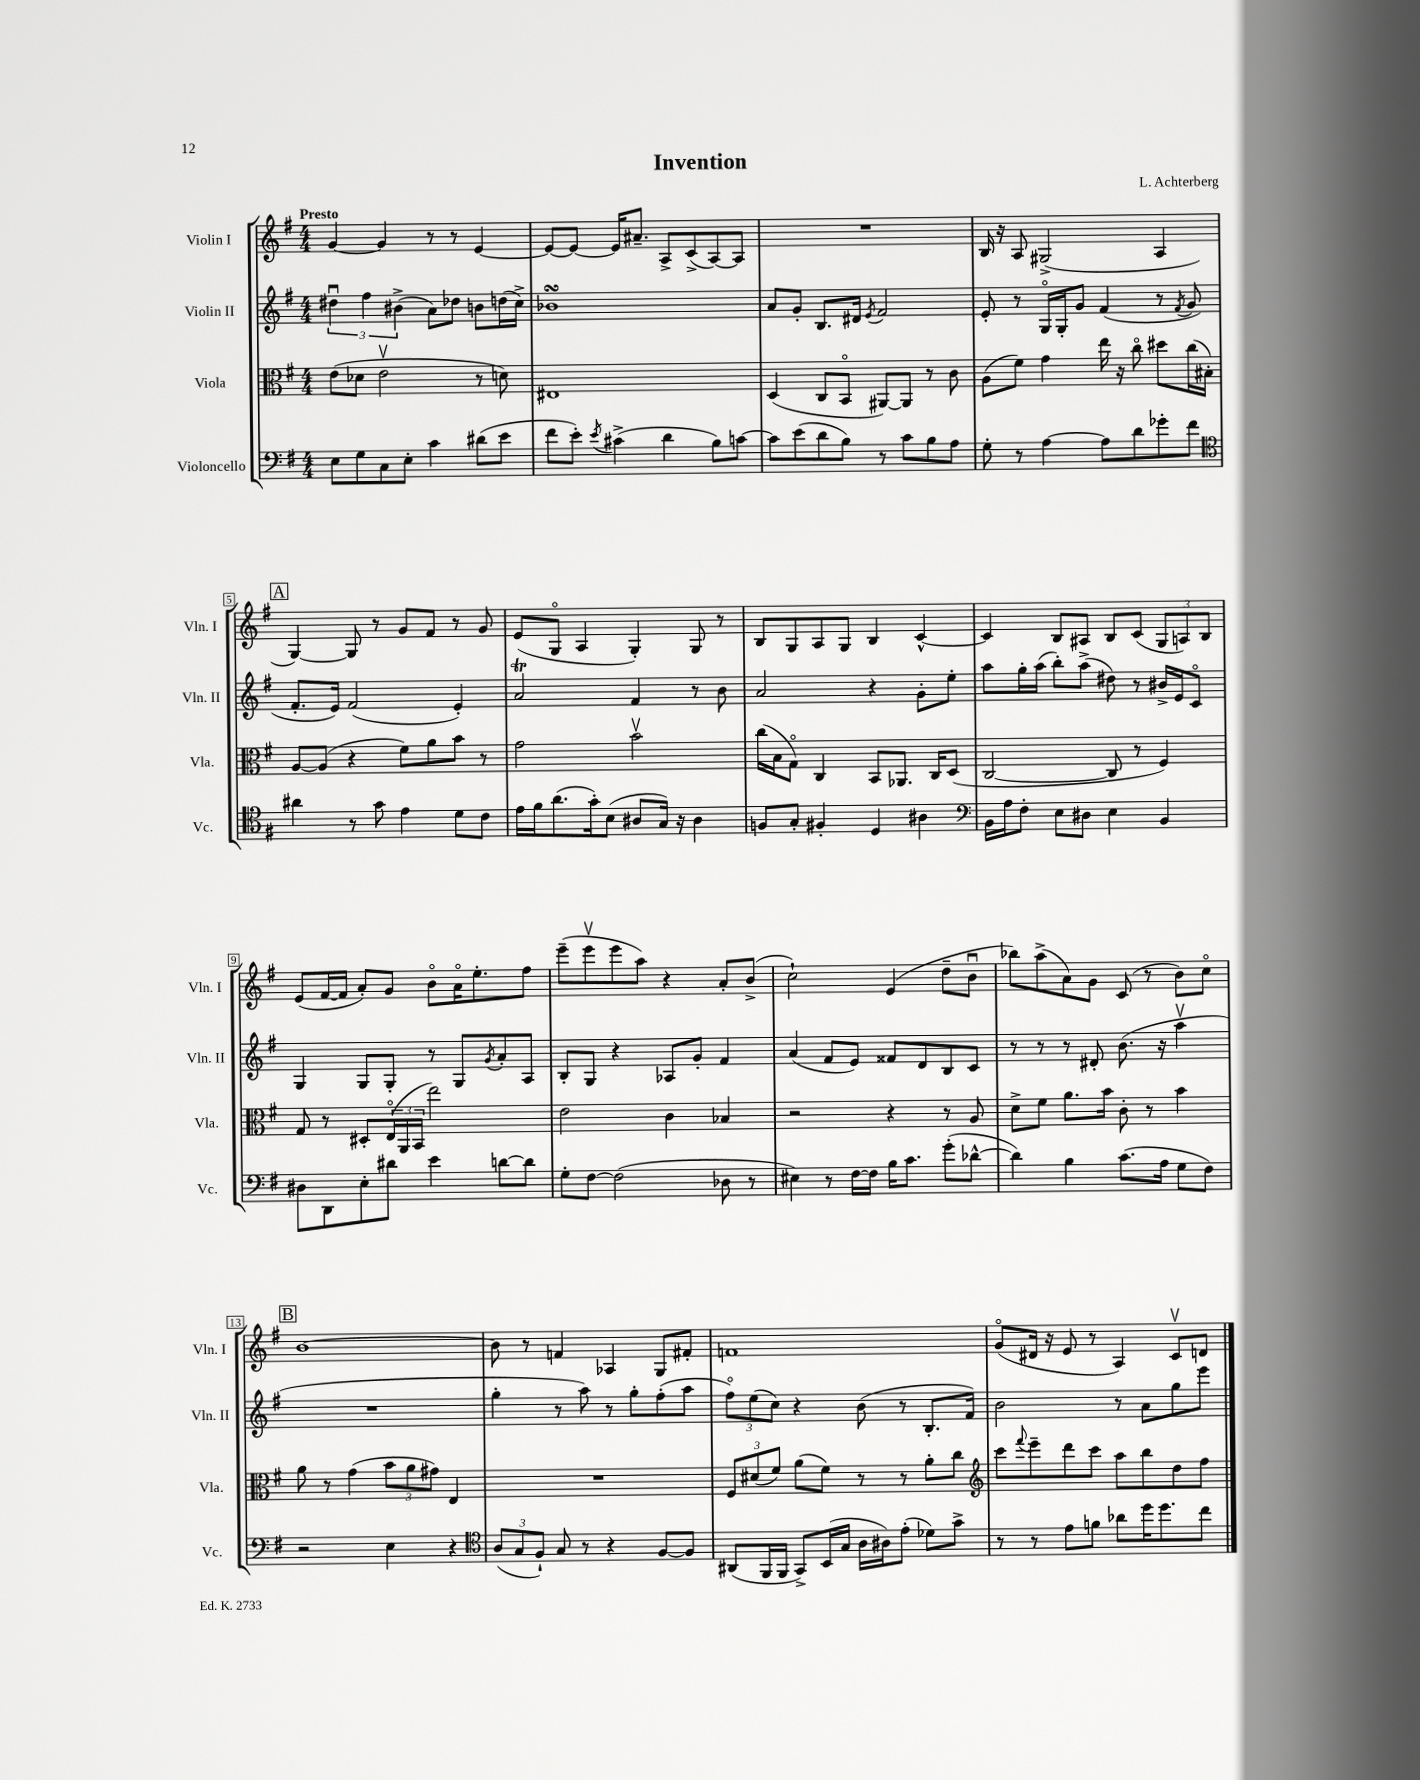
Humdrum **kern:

**kern	**kern	**kern	**kern
*staff4	*staff3	*staff2	*staff1
*clefF4	*clefC3	*clefG2	*clefG2
*k[f#]	*k[f#]	*k[f#]	*k[f#]
*M4/4	*M4/4	*M4/4	*M4/4
8E	(8e	6dd#u	[4g
8G	8d-	.	.
.	.	6ff#	.
8C	2ev	.	4g]
.	.	(6b#^	.
8E'	.	.	.
4c	.	8a)	8r
.	.	8dd-	8r
(8d#	8r	8b	[4e
8e	8d)	(16dd	.
.	.	16cc^)	.
=	=	=	=
8f#	1E#	1b-	8e_
8e')	.	.	8e_
8qe	.	.	.
(4c#^	.	.	16e]
.	.	.	8.a#~
4d	.	.	8A^
.	.	.	(8c^
8B)	.	.	[8A)
[8c	.	.	8A]
=	=	=	=
8c]	(4D	8a	1r
(8e	.	8g'	.
8d	8C	8.B	.
8B)	8BBo	.	.
.	.	16d#	.
.	.	8qe	.
8r	[8AA#)	2f#	.
8c	8AA#]	.	.
8B	8r	.	.
8A	8c	.	.
=	=	=	=
8G'	(8A	8e'	16B
.	.	.	16r
8r	8f#)	8r	8A
[4A	4g	16Go	(2G#^
.	.	16G'	.
.	.	8g	.
8A]	16ee	(4f#	.
.	16r	.	.
8d	8cco	.	.
8g-'	8dd#	8r	4A
.	.	8qf#	.
8f#	(16cc	8g	.
.	16B#')	.	.
=	=	=	=
*clefC4	*	*	*
4a#	[8A	8.f#'	[4G)
.	(8A]	.	.
.	.	16e)	.
8r	4r	(2f#	8G]
8g	.	.	8r
4e	8f#)	.	8g
.	8a	.	8f#
8d	8b	4e')	8r
8c	8r	.	8g
=	=	=	=
16e	2g	2a	(8e
16f#	.	.	.
(8.a	.	.	8Go
.	.	.	4A
16g')	.	.	.
(8B	.	.	.
8A#	2bv	4f#	4G')
16G)	.	.	.
16r	.	.	.
4A#	.	8r	8G
.	.	8b	8r
=	=	=	=
8F	(16cc	2a	8B
.	16B	.	.
8G'	8Go)	.	8G
4F#'	4C	.	8A
.	.	.	8G
4D	8BB	4r	4B
.	8.AA-	.	.
4A#	.	8g'	[4c^^
.	16C	.	.
.	(8D	8ee'	.
=	=	=	=
*clefF4	*	*	*
16BB	[2C	8aa	4c]
16A	.	.	.
8F#'	.	16gg'	.
.	.	(16aa	.
8E	.	8bb')	8B
8D#	.	(8aa^	8A#
4E	8C]	8dd#)	8B
.	8r	8r	(8c
4BB	4F#)	16b#^	12G
.	.	16e	.
.	.	.	12A)
.	.	8co	.
.	.	.	12B
=	=	=	=
8D#	8G	4G	(8e
8DD	8r	.	[16f#
.	.	.	16f#]
8E'	8D#'	8G	8a')
8d#	(24Eo	8G'	8g
.	24AA	.	.
.	24BB	.	.
4e	2ee)	8r	8bo
.	.	8G	16ao
.	.	.	8.ee'
.	.	8qg	.
[8d	.	8a'	.
8d]	.	8A	8ff#
=	=	=	=
8G'	2e	8B'	(8eee~
[8F#	.	8G	8eeev
(2F#]	.	4r	8eee
.	.	.	8aa)
.	4c	8A-	4r
.	.	8g'	.
8D-	4B-	4f#	8a'
8r	.	.	(8b^
=	=	=	=
4E#)	2r	(4a	2cc`)
8r	.	8f#	.
[16F#	.	8e)	.
16F#]	.	.	.
16B	4r	8f##	(4e
8.c	.	.	.
.	.	8d	.
(8g'	8r	8B	8dd~
[8d-^^	8A	8c	8bu
=	=	=	=
4d-])	8d^	8r	8bb-)
.	8f#	8r	(8aa^
4B	8.a	8r	8a)
.	.	8d#'	8g
.	16b	.	.
(8.c	8c'	(8.b	(8c
.	8r	.	8r
16A	.	16r	.
8G	4b	4aav	8b)
8F#)	.	.	8cco
=	=	=	=
2r	8a	1r	[1b
.	8r	.	.
.	(4g	.	.
4E	12b	.	.
.	12a	.	.
.	12g#)	.	.
4r	4E	.	.
=	=	=	=
*clefC4	*	*	*
(12A	1r	4gg'	8b]
12G	.	.	.
.	.	.	8r
12F#`)	.	.	.
8G	.	8r	4f
8r	.	8aa)	.
4r	.	8r	4A-
.	.	8gg'	.
[8F#	.	(8ff#'	8G
8F#]	.	8aa	8f#'
=	=	=	=
(8AA#	12F#	12ff#o)	1f
.	(12d#	(12ee	.
16FF#	.	.	.
.	12f#)	12cc)	.
16FF#	.	.	.
8GG^)	(8a	4r	.
(16BB	8f#)	.	.
16G	.	.	.
16A	8r	(8b	.
16A#)	.	.	.
(8e'	8r	8r	.
8d-)	8a'	8.B'	.
8g^	8cc	.	.
.	.	16f#)	.
=	=	=	=
*	*clefG2	*	*
8r	8ccc	2b	(8go
.	8qqfff#	.	.
8r	8eee~	.	16d#
.	.	.	16r
8e	8ddd	.	8e
8f	8ccc	.	8r
8a-	8aa	8r	4A)
16dd	8bb	8a	.
8.dd	.	.	.
.	8dd	8gg	8cv
8cc	8ff#	8eee	8d
==	==	==	==
*-	*-	*-	*-
